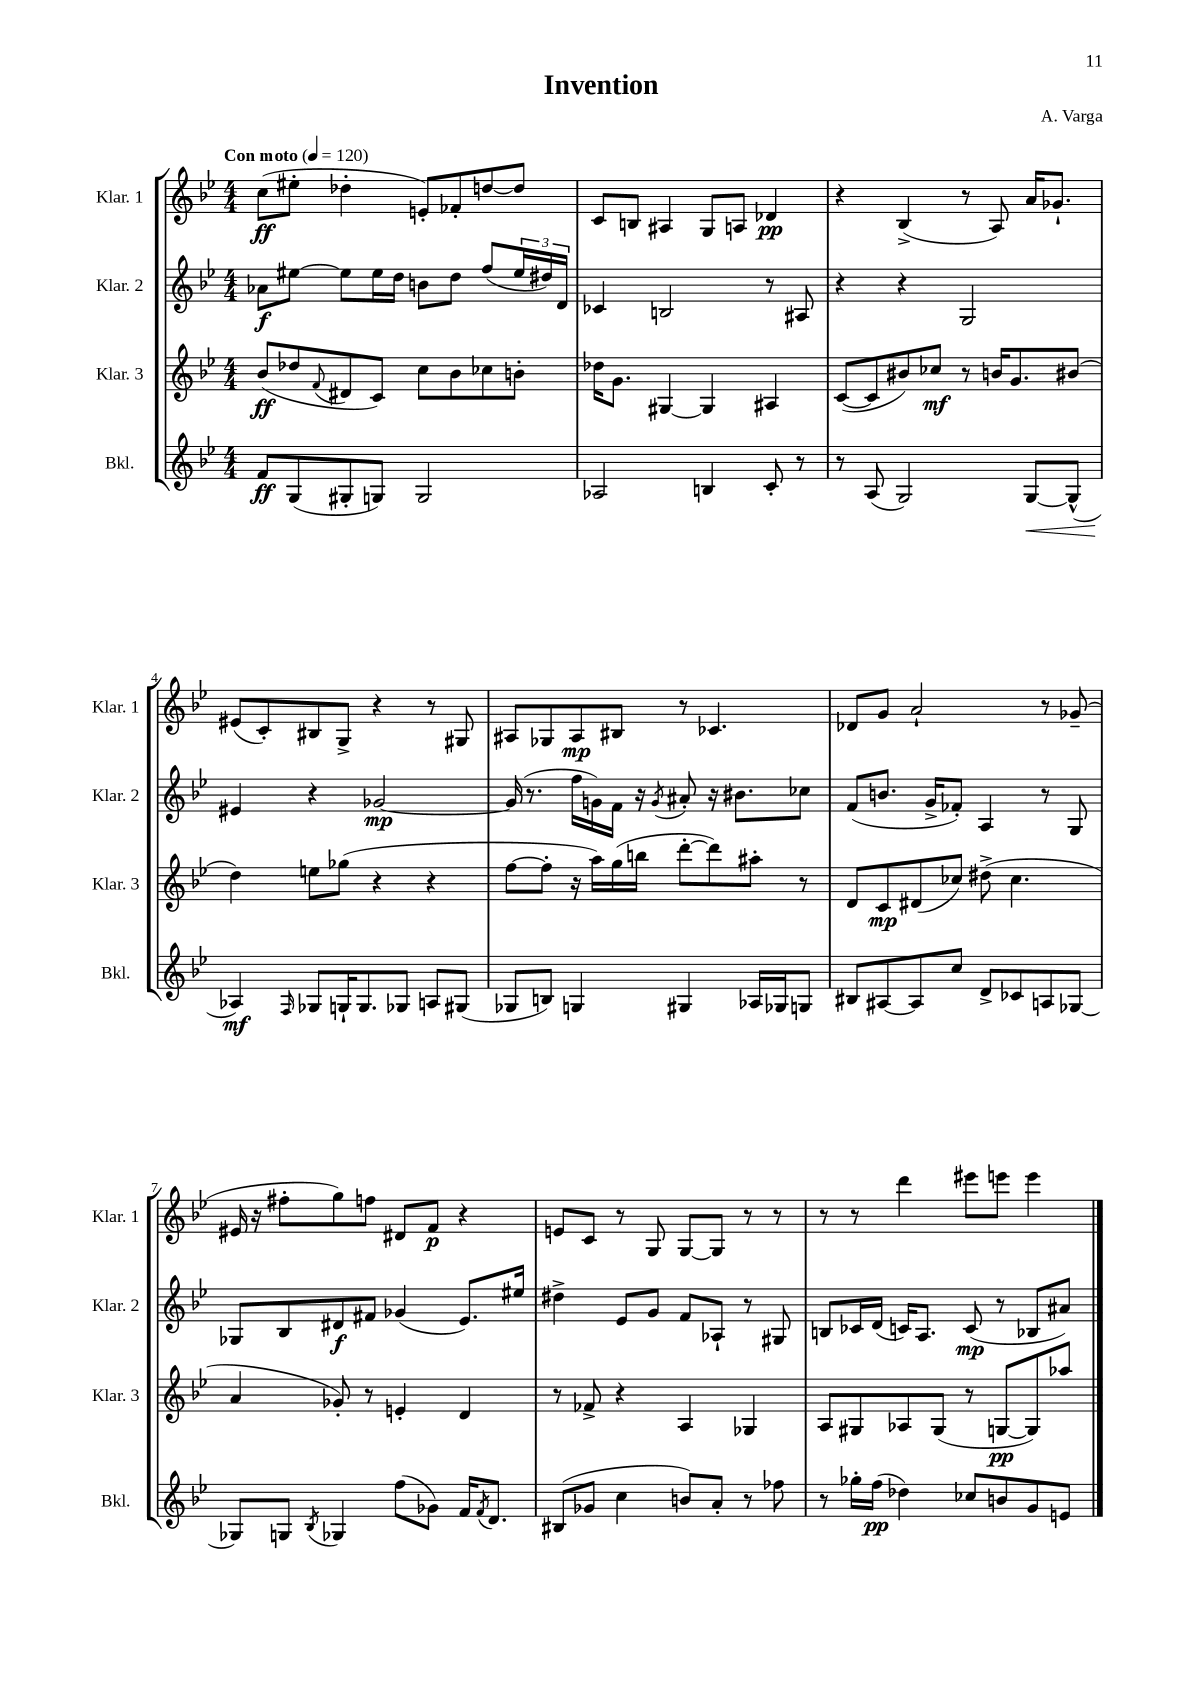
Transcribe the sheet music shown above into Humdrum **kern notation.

**kern	**dynam	**kern	**dynam	**kern	**dynam	**kern	**dynam
*part4	*part4	*part3	*part3	*part2	*part2	*part1	*part1
*staff4	*staff4	*staff3	*staff3	*staff2	*staff2	*staff1	*staff1
*I"Bkl.	*	*I"Klar. 3	*	*I"Klar. 2	*	*I"Klar. 1	*
*I'Bkl.	*	*I'Klar. 3	*	*I'Klar. 2	*	*I'Klar. 1	*
*clefG2	*	*clefG2	*	*clefG2	*	*clefG2	*
*k[b-e-]	*	*k[b-e-]	*	*k[b-e-]	*	*k[b-e-]	*
*M4/4	*	*M4/4	*	*M4/4	*	*M4/4	*
*MM120	*	*MM120	*	*MM120	*	*MM120	*
=1	=1	=1	=1	=1	=1	=1	=1
!	!	!	!	!	!	!LO:TX:a:B:t=Con moto	!
8f/L	ff	(8b-/L	ff	8a-X\L	f	(8cc\L	ff
(8G/	.	8dd-X/	.	[8ee#X\J	.	8ee#X'\J	.
.	.	8qqf/	.	.	.	.	.
8G#X'/	.	8d#X/	.	8ee#\L]	.	4dd-X'\	.
8Gn/J)	.	8c/J)	.	16ee#\L	.	.	.
.	.	.	.	16dd\JJ	.	.	.
2G/	.	8cc\L	.	8bn\L	.	8en'/L)	.
.	.	8b-\	.	8dd\J	.	8f-X'/	.
.	.	8cc-X\	.	(8ff/L	.	[8ddn/	.
.	.	8bn'\J	.	24ee#/L	.	8dd/J]	.
.	.	.	.	24dd#X/)	.	.	.
.	.	.	.	24d/JJ	.	.	.
=2	=2	=2	=2	=2	=2	=2	=2
2A-X/	.	16dd-X\KL	.	4c-X/	.	8c/L	.
.	.	8.g\J	.	.	.	.	.
.	.	.	.	.	.	8Bn/J	.
.	.	[4G#X/	.	2Bn/	.	4A#X/	.
4Bn/	.	4G#/]	.	.	.	8G/L	.
.	.	.	.	.	.	8An/J	.
8c'/	.	4A#X/	.	8r	.	4d-X/	pp
8r	.	.	.	8A#X/	.	.	.
=3	=3	=3	=3	=3	=3	=3	=3
8r	.	([8c/L	.	4r	.	4r	.
(8A/	.	8c/]	.	.	.	.	.
2G/)	.	8b#X/)	.	4r	.	(4B-^/	.
.	.	8cc-X/J	mf	.	.	.	.
.	.	8r	.	2G/	.	8r	.
.	.	16bn/KL	.	.	.	8A/)	.
.	.	8.g/	.	.	.	.	.
!	!LO:HP:b	!	!	!	!	!	!
[8G/L	<	.	.	.	.	16a/KL	.
.	.	.	.	.	.	8.g-X`/J	.
(8G^^/J]	.	(8b#X/J	.	.	.	.	.
!!LO:LB:g=z
=4	=4	=4	=4	=4	=4	=4	=4
4A-X/)	mf	4dd\)	.	4e#X/	.	(8e#X/L	.
.	.	.	.	.	.	8c'/)	.
16qqF/	.	.	.	.	.	.	.
8G-X/L	[	8een\L	.	4r	.	8B#X/	.
16Gn`/K	.	(8gg-X\J	.	.	.	8G^/J	.
8.G/	.	.	.	.	.	.	.
.	.	4r	.	[2g-X/	mp	4r	.
8G-X/J	.	.	.	.	.	.	.
8An/L	.	4r	.	.	.	8r	.
(8G#X/J	.	.	.	.	.	8G#X/	.
=5	=5	=5	=5	=5	=5	=5	=5
8G-X/L	.	[8ff\L	.	(16g-/]	.	8A#X/L	.
.	.	.	.	8.r	.	.	.
8Bn/J)	.	8ff'\J]	.	.	.	8G-X/	.
4Gn/	.	16r	.	16ff\LL	.	8A#/	mp
.	.	16aa\LL)	.	16gn\)	.	.	.
.	.	(16gg\	.	16f\JJ	.	8B#X/J	.
.	.	16bbn\JJ	.	16r	.	.	.
.	.	.	.	8qg/	.	.	.
4G#X/	.	[8ddd'\L	.	8a#X'/	.	8r	.
.	.	8ddd\])	.	16r	.	4.c-X/	.
.	.	.	.	8.b#X\L	.	.	.
16A-X/LL	.	8aa#X'\J	.	.	.	.	.
16G-X/J	.	.	.	.	.	.	.
8Gn/J	.	8r	.	8cc-X\J	.	.	.
=6	=6	=6	=6	=6	=6	=6	=6
8B#X/L	.	8d/L	.	(8f/L	.	8d-X/L	.
[8A#X/	.	8c/	mp	8.bn/J	.	8g/J	.
8A#/]	.	(8d#X/	.	.	.	2a`/	.
.	.	.	.	16g^/KL	.	.	.
8cc/J	.	8cc-X/J)	.	8f-X'/J)	.	.	.
8d^/L	.	(8dd#X^\	.	4A/	.	.	.
8c-X/	.	4.cc-\	.	.	.	.	.
8An/	.	.	.	8r	.	8r	.
[8G-X/J	.	.	.	8G/	.	(8g-X~/	.
!!LO:LB:g=z
=7	=7	=7	=7	=7	=7	=7	=7
8G-X/L]	.	4a/	.	8G-X/L	.	16e#X/	.
.	.	.	.	.	.	16r	.
8Gn/J	.	.	.	8B-/	.	8ff#X'\L	.
8qB-/	.	.	.	.	.	.	.
4G-X/	.	8g-X'/)	.	8d#X/	f	8gg\)	.
.	.	8r	.	8f#X/J	.	8ffn\J	.
(8ff\L	.	4en'/	.	(4g-X/	.	8d#X/L	.
8g-X\J)	.	.	.	.	.	8f/J	p
16f/KL	.	4d/	.	8.e-/L)	.	4r	.
8qf/	.	.	.	.	.	.	.
8.d/J	.	.	.	.	.	.	.
.	.	.	.	16ee#X/Jk	.	.	.
=8	=8	=8	=8	=8	=8	=8	=8
(8B#X/L	.	8r	.	4dd#X^\	.	8en/L	.
8g-X/J	.	8f-X^/	.	.	.	8c/J	.
4cc\	.	4r	.	8e-/L	.	8r	.
.	.	.	.	8g/J	.	8G/	.
8bn/L)	.	4A/	.	8f/L	.	[8G/L	.
8a'/J	.	.	.	8A-X`/J	.	8G/J]	.
8r	.	4G-X/	.	8r	.	8r	.
8ff-X\	.	.	.	8G#X/	.	8r	.
=9	=9	=9	=9	=9	=9	=9	=9
8r	.	8A/L	.	8Bn/L	.	8r	.
16gg-X'\LL	.	8G#X/	.	16c-X/L	.	8r	.
(16ff\JJ	pp	.	.	(16d/JJ	.	.	.
4dd-X\)	.	8A-X/	.	16cn/KL)	.	4ddd\	.
.	.	.	.	8.A/J	.	.	.
.	.	(8G#/J	.	.	.	.	.
8cc-X/L	.	8r	.	(8c/	mp	8eee#X\L	.
8bn/	.	[8Gn/L	pp	8r	.	8eeen\J	.
8g/	.	8G/])	.	8B-X/L	.	4eee\	.
8en/J	.	8aa-X/J	.	8a#X/J)	.	.	.
==	==	==	==	==	==	==	==
*-	*-	*-	*-	*-	*-	*-	*-
